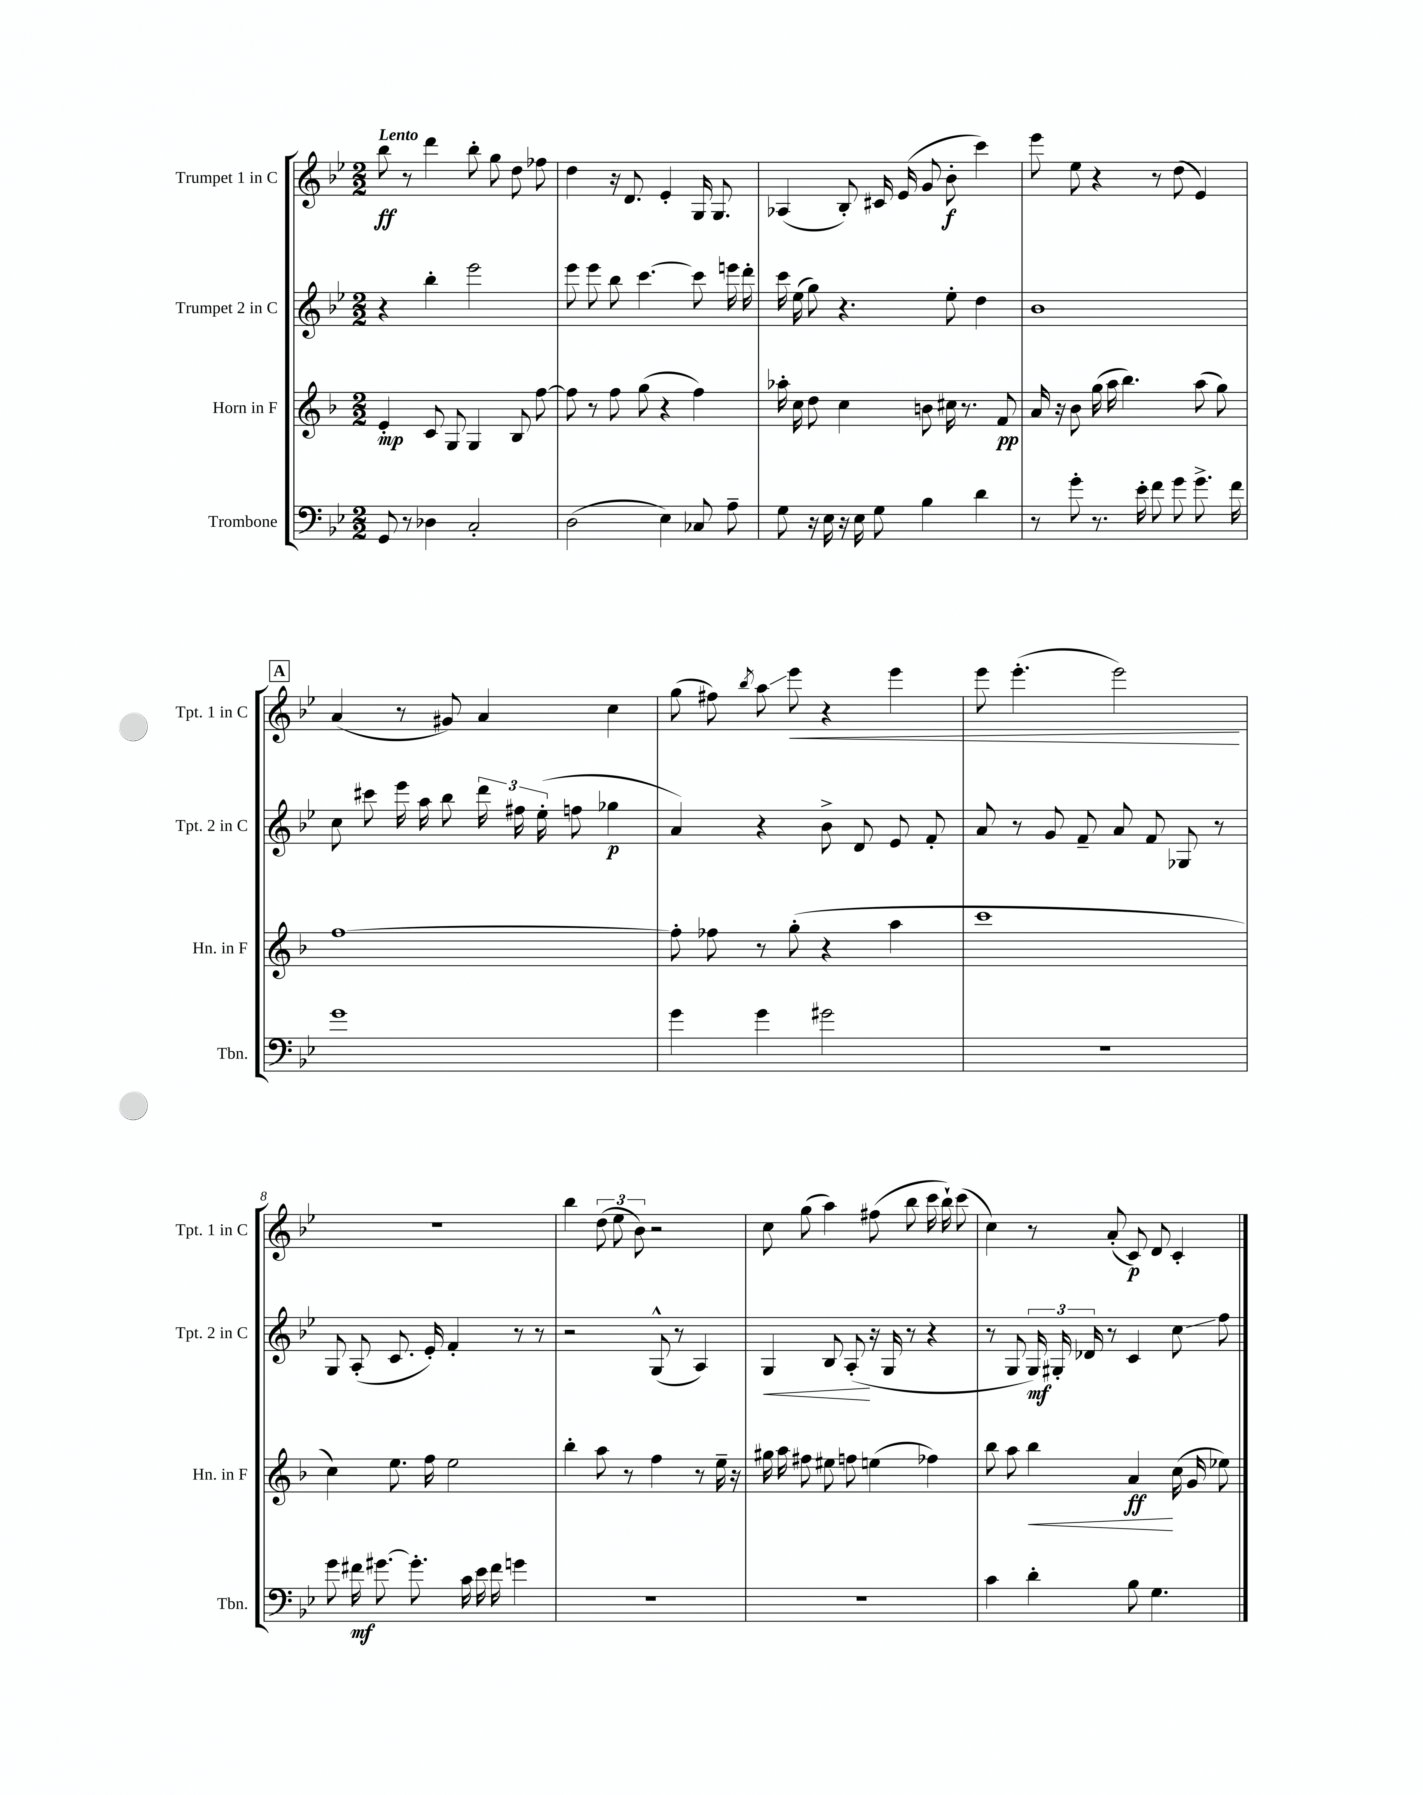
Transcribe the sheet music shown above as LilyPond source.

<<
\new StaffGroup <<
\new Staff = "s0" \with { instrumentName = "Trumpet 1 in C" shortInstrumentName = "Tpt. 1 in C" } {
    \clef treble \key bes \major \numericTimeSignature \time 2/2 \tempo "Lento"
    \autoBeamOff bes''8\ff r8 d'''4 bes''8-. g''8 d''8 fes''8 |
    d''4 r16 d'8. ees'4-. g16 g8. |
    aes4( bes8-.) cis'16 ees'16( g'8 bes'8-.\f c'''4) |
    ees'''8 ees''8 r4 r8 d''8( ees'4) |
    \mark \markup { \box "A" } a'4( r8 gis'8) a'4 c''4 |
    g''8( fis''8) \acciaccatura { bes''8 } a''8\glissando ees'''8\< r4 ees'''4 |
    ees'''8 ees'''4.-.( ees'''2\!) |
    R1 |
    bes''4 \tuplet 3/2 { d''8( ees''8 bes'8) } r2 |
    c''8 g''8( a''4) fis''8( bes''8 c'''16 bes''16-!) c'''8( |
    c''4) r8 a'8-.( c'8\p) d'8 c'4-. \bar "|." |
}
\new Staff = "s1" \with { instrumentName = "Trumpet 2 in C" shortInstrumentName = "Tpt. 2 in C" } {
    \clef treble \key bes \major \numericTimeSignature \time 2/2
    \autoBeamOff r4 bes''4-. ees'''2 |
    ees'''8 ees'''8 bes''8 c'''4.~ c'''8 e'''16 d'''16-. |
    c'''16 ees''16( g''8) r4. ees''8-. d''4 |
    bes'1 |
    \mark \markup { \box "A" } c''8 cis'''8 ees'''16 a''16 bes''8 \tuplet 3/2 { d'''16 fis''16 ees''16-.( } f''8 ges''4\p |
    a'4) r4 bes'8-> d'8 ees'8 f'8-. |
    a'8 r8 g'8 f'8-- a'8 f'8 ges8 r8 |
    g8 a8-.( c'8. ees'16-.) f'4-. r8 r8 |
    r2 g8-^( r8 a4) |
    g4\< bes8 a8-.\!( r16 g16 r8 r4 |
    r8 g8 \tuplet 3/2 { g16\mf) gis16-. des'16 } r8 c'4 c''8\glissando f''8 \bar "|." |
}
\new Staff = "s2" \with { instrumentName = "Horn in F" shortInstrumentName = "Hn. in F" } {
    \clef treble \key f \major \numericTimeSignature \time 2/2
    \autoBeamOff e'4-.\mp c'8 g8 g4 bes8 f''8~ |
    f''8 r8 f''8 g''8( r4 f''4) |
    aes''16-. c''16 d''8 c''4 b'8 cis''16 r8. f'8\pp |
    a'16 r16 bes'8 g''16( a''16 bes''4.) a''8( g''8) |
    \mark \markup { \box "A" } f''1~ |
    f''8-. fes''8 r8 g''8-.( r4 a''4 |
    c'''1 |
    c''4) e''8. f''16 e''2 |
    bes''4-. a''8 r8 f''4 r8 e''16-- r16 |
    gis''16 a''16 fis''8 eis''8 f''8 e''4( fes''4) |
    bes''8 a''8 bes''4\< a'4\ff\! c''16( g'16 ees''8) \bar "|." |
}
\new Staff = "s3" \with { instrumentName = "Trombone" shortInstrumentName = "Tbn." } {
    \clef bass \key bes \major \numericTimeSignature \time 2/2
    \autoBeamOff g,8 r8 des4 c2-. |
    d2( ees4) ces8 a8-- |
    g8 r16 ees16 r16 ees16 g8 bes4 d'4 |
    r8 g'8-. r8. ees'16-. f'8 g'8 g'8.-> f'16 |
    \mark \markup { \box "A" } g'1 |
    g'4 g'4 gis'2 |
    R1 |
    g'8 fis'16\mf gis'8.~ gis'8.-. c'16 ees'16 fis'16 g'4 |
    R1 |
    R1 |
    c'4 d'4-. bes8 g4. \bar "|." |
}
>>
>>
